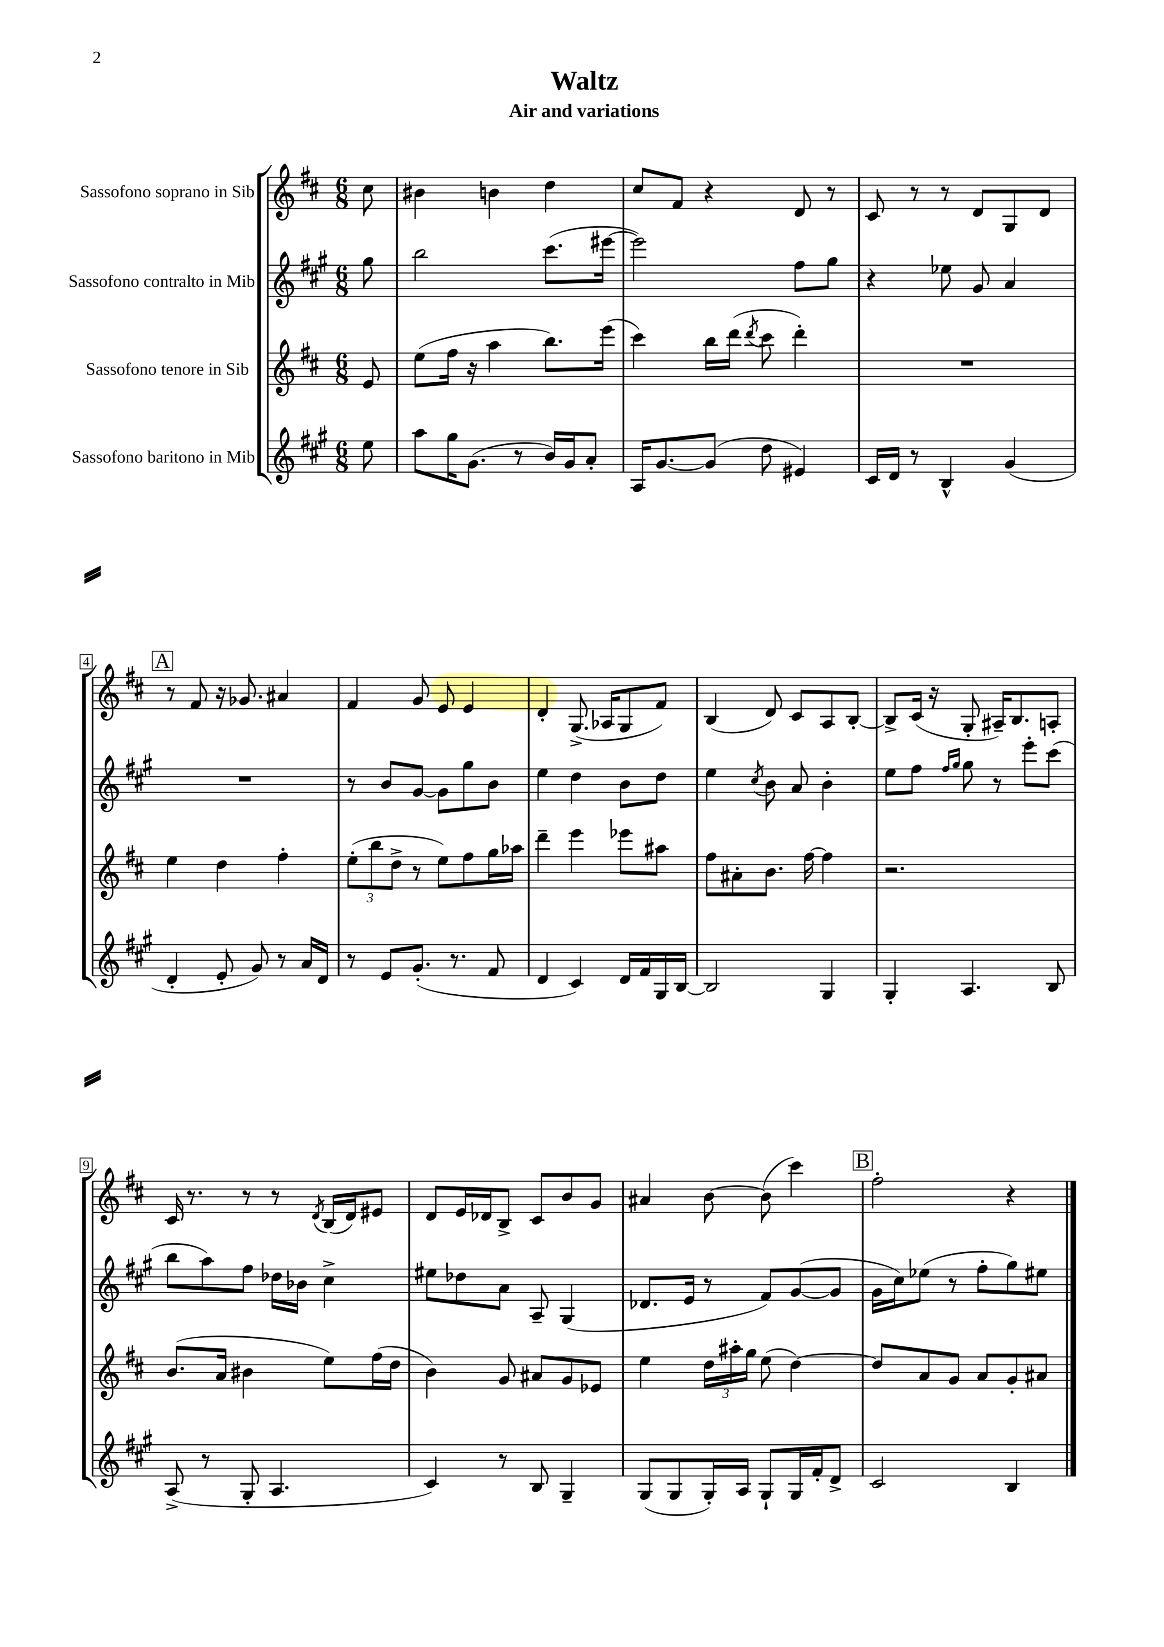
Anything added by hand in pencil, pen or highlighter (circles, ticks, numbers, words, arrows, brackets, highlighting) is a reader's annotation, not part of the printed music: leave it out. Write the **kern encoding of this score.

**kern	**kern	**kern	**kern
*part4	*part3	*part2	*part1
*staff4	*staff3	*staff2	*staff1
*I"Sassofono baritono in Mib	*I"Sassofono tenore in Sib	*I"Sassofono contralto in Mib	*I"Sassofono soprano in Sib
*clefG2	*clefG2	*clefG2	*clefG2
*k[f#c#g#]	*k[f#c#]	*k[f#c#g#]	*k[f#c#]
*M6/8	*M6/8	*M6/8	*M6/8
=	=	=	=
8ee\	8e/	8gg#\	8cc#\
=1	=1	=1	=1
8aa\L	(8ee\L	2bb\	4b#X\
16gg#\K	16ff#\Jk	.	.
(8.g#\J	16r	.	.
.	4aa\	.	4bn\
8r	.	.	.
16b/LL)	8.bb\L)	(8.ccc#\L	4dd\
16g#/J	.	.	.
8a'/J	.	.	.
.	(16eee\Jk	[16eee#X\Jk	.
=2	=2	=2	=2
16A/KL	4ccc#\)	2eee#\])	8cc#/L
[8.g#/	.	.	.
.	.	.	8f#/J
(8g#/J]	16bb\LL	.	4r
.	(16ddd\JJ	.	.
.	8qddd/	.	.
8dd\	8ccc#\	.	.
4e#X/)	4ddd'\)	8ff#\L	8d/
.	.	8gg#\J	8r
=3	=3	=3	=3
16c#/LL	2.r	4r	8c#/
16d/JJ	.	.	.
8r	.	.	8r
4B^^/	.	8ee-X\	8r
.	.	8g#/	8d/L
(4g#/	.	4a/	8G/
.	.	.	8d/J
!!LO:LB:g=z
!!LO:REH:place=s1:t=A
=4	=4	=4	=4
4d'/	4ee\	2.r	8r
.	.	.	8f#/
8e'/	4dd\	.	16r
.	.	.	8.g-X/
8g#/)	.	.	.
8r	4ff#'\	.	4a#X/
16a/LL	.	.	.
16d/JJ	.	.	.
=5	=5	=5	=5
8r	(12ee'\L	8r	4f#/
.	12bb\	.	.
8e/L	.	8b/L	.
.	12dd^\J	.	.
(8.g#'/J	8r	[8g#/J	8g/
.	8ee\L)	8g#\L]	8e/
8.r	.	.	.
.	8ff#\	8gg#\	4e/
8f#/	16gg\L	8b\J	.
.	16aa-X\JJ	.	.
=6	=6	=6	=6
4d/	4ddd~\	4ee\	4d'/
4c#/)	4eee\	4dd\	(8.G^/
.	.	.	16A-X/KL
16d/LL	8eee-X\L	8b\L	8G/
16f#/	.	.	.
16G#/	8aa#X\J	8dd\J	8f#/J)
[16B/JJ	.	.	.
=7	=7	=7	=7
2B/]	8ff#\L	4ee\	(4B/
.	8a#X'\	.	.
.	.	8qcc#/	.
.	8.b\J	8b\	8d/)
.	.	8a/	8c#/L
.	[16ff#\	.	.
4G#/	4ff#\]	4b'\	8A/
.	.	.	[8B'/J
=8	=8	=8	=8
4G#'/	2.r	8ee\L	8B^/L]
.	.	8ff#\J	(16c#/Jk
.	.	.	16r
.	.	16qqff#/LL	.
.	.	16qqgg#/JJ	.
4.A/	.	8gg#\	8G'/
.	.	8r	16A#X~/KL)
.	.	.	8.B/
.	.	8eee'\L	.
8B/	.	(8ccc#\J	8An'/J
!!LO:LB:g=z
=9	=9	=9	=9
(8A^/	(8.b/L	8bb\L	16c#/
.	.	.	8.r
8r	.	8aa\)	.
.	16a/Jk	.	.
8G#'/	4b#X\	8ff#\J	8r
4.A/	.	16dd-X\LL	8r
.	.	16b-X\JJ	.
.	.	.	8qd/
.	8ee\L)	4cc#^\	(16B/LL
.	.	.	16d/J)
.	(16ff#\L	.	8e#X/J
.	16dd\JJ	.	.
=10	=10	=10	=10
4c#/)	4b\)	8ee#X\L	8d/L
.	.	8dd-X\	16e/L
.	.	.	16d-X/J
8r	8g/	8a\J	8B^/J
8B/	8a#X/L	8A~/	8c#/L
4G#~/	8g/	(4G#/	8b/
.	8e-X/J	.	8g/J
=11	=11	=11	=11
(8G#/L	4ee\	8.d-X/L	4a#X/
8G#/	.	.	.
.	.	16e/Jk	.
16G#'/L)	24dd\LL	8r	[8b\
.	24aa#X'\	.	.
16A/JJ	.	.	.
.	24gg\JJ	.	.
8G#`/L	(8ee\	8f#/L)	(8b\]
16G#/L	[4dd\)	([8g#/	4ccc#\)
16f#'/J	.	.	.
8d^/J	.	8g#/J]	.
!!LO:REH:place=s1:t=B
=12	=12	=12	=12
2c#/	8dd/L]	16g#\LL	2ff#'\
.	.	16cc#\J)	.
.	8a/	(8ee-X\J	.
.	8g/J	8r	.
.	8a/L	8ff#'\L	.
4B/	8g'/	8gg#\)	4r
.	8a#X/J	8ee#X\J	.
==	==	==	==
*-	*-	*-	*-
